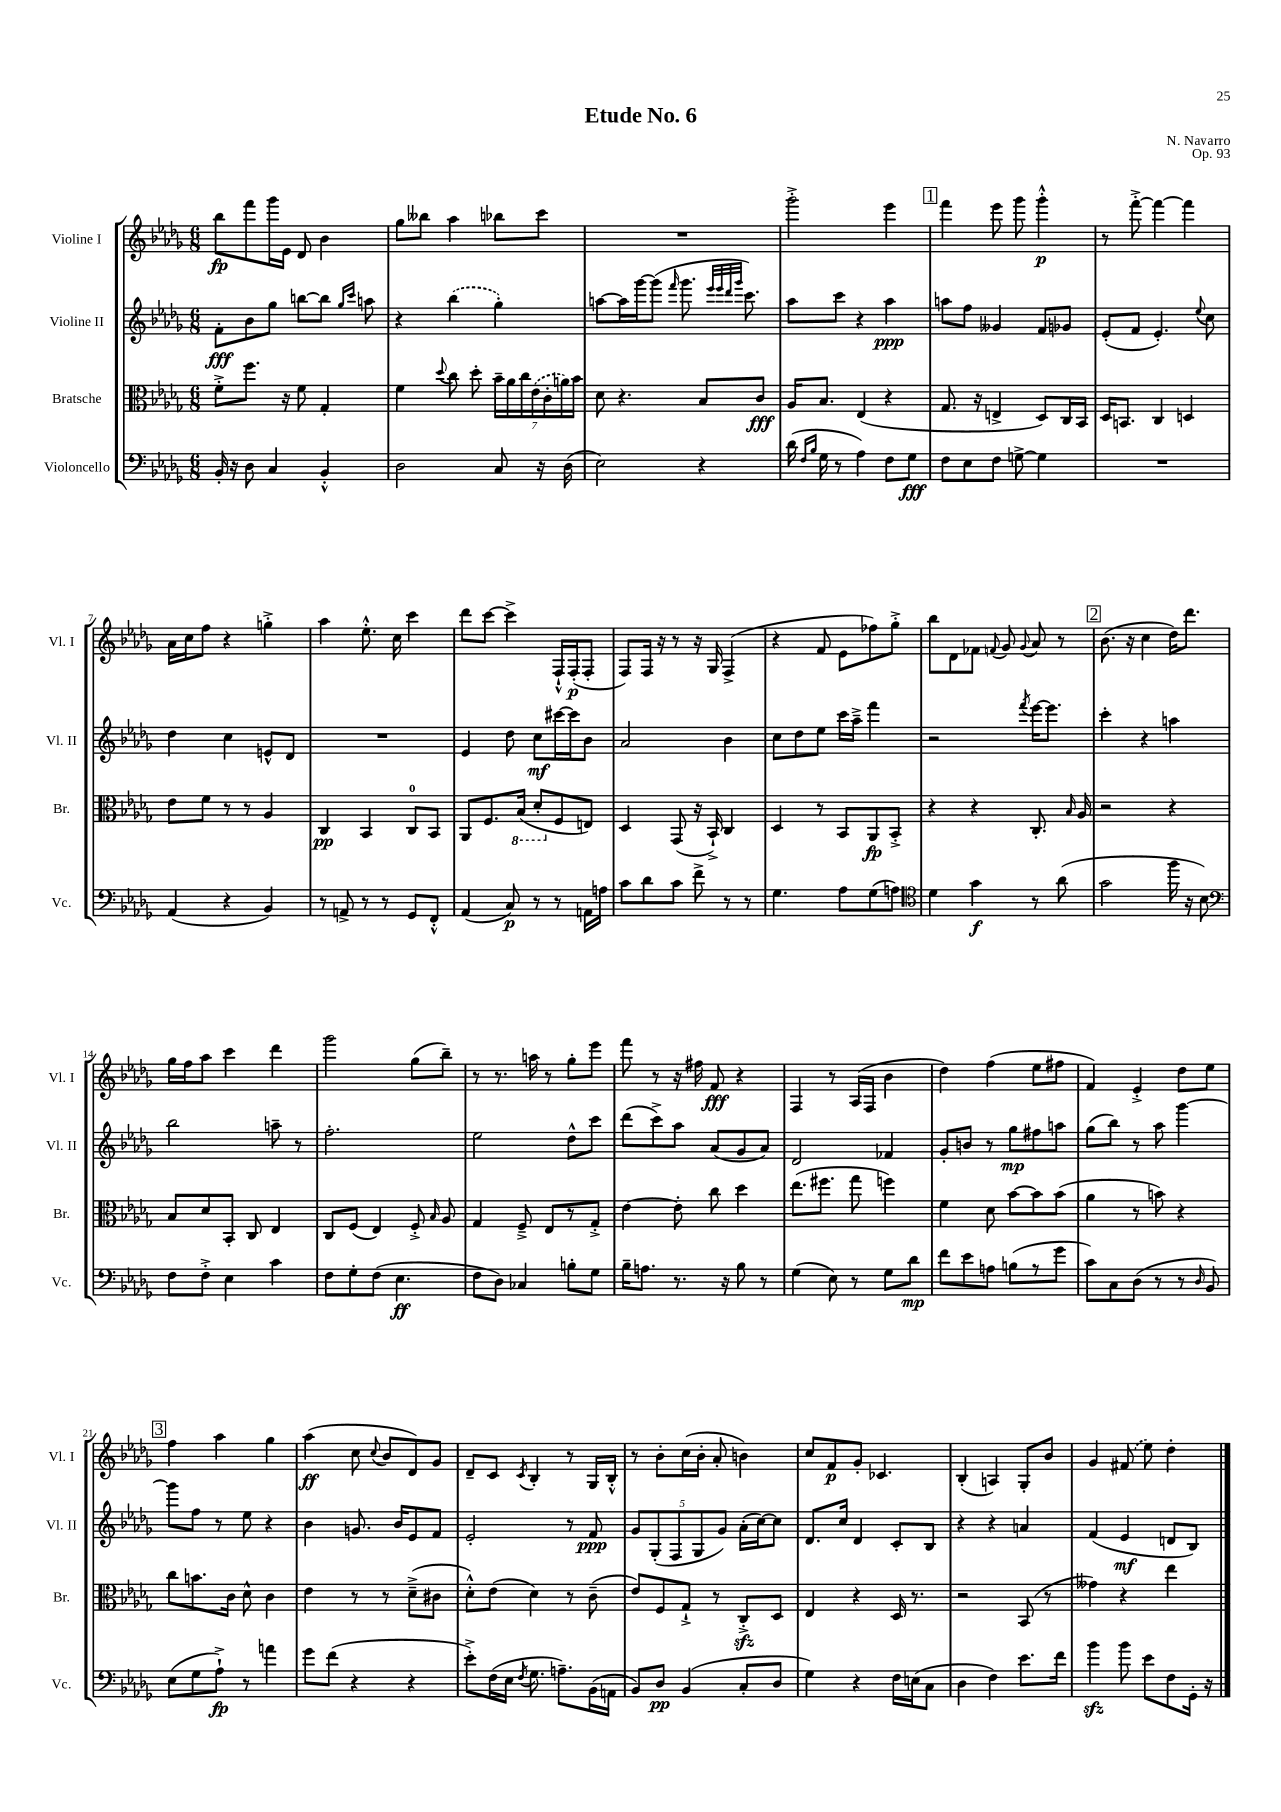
\header { title = "Etude No. 6" composer = "N. Navarro" opus = "Op. 93" }
<<
\new StaffGroup <<
\new Staff = "s0" \with { instrumentName = "Violine I" shortInstrumentName = "Vl. I" } {
    \clef treble \key des \major \numericTimeSignature \time 6/8
    \autoBeamOff bes''8[\fp f'''8 ges'''16 ees'16] des'8 bes'4 |
    ges''8[ beses''8] aes''4 bes''8[ c'''8] |
    R2. |
    ges'''2-.-> ees'''4 |
    \mark \markup { \box "1" } f'''4 ees'''8 ges'''8 ges'''4-.-^\p |
    r8 f'''8~-.-> f'''4~ f'''4 |
    aes'16[ c''16 f''8] r4 g''4-.-> |
    aes''4 ees''8.-.-^ c''16 c'''4 |
    des'''8[ c'''8]~ c'''4-> f16[-!-^ f16-.\p( f8]-. |
    f8[) f16] r16 r8 r16 ges16 f4->( |
    r4 f'8 ees'8[ fes''8) ges''8]-.-> |
    bes''8[ des'8 fes'8] \appoggiatura { f'8 } ges'8 \appoggiatura { ges'8 } aes'8 r8 |
    \mark \markup { \box "2" } bes'8.( r16 c''4 des''16[) des'''8.] |
    ges''16[ f''16 aes''8] c'''4 des'''4 |
    ges'''2 ges''8[( bes''8]--) |
    r8 r8. a''16 r8 ges''8[-. ees'''8] |
    f'''8 r8 r16 fis''16 f'8\fff r4 |
    f4 r8 aes16[( f16] bes'4 |
    des''4) f''4( ees''8[ fis''8] |
    f'4) ees'4-.-> des''8[ ees''8] |
    \mark \markup { \box "3" } f''4 aes''4 ges''4 |
    aes''4\ff( c''8 \appoggiatura { c''8 } bes'8[ des'8) ges'8] |
    des'8[-- c'8] \acciaccatura { c'8 } bes4-. r8 ges16[ bes16]-.-^ |
    r8 bes'8[-. c''16( bes'16]-. aes'8-. b'4) |
    c''8[ f'8\p ges'8]-. ces'4. |
    bes4-.( a4) ges8[-. bes'8] |
    ges'4 \once \slurDashed fis'8( ees''8) des''4-. \bar "|." |
}
\new Staff = "s1" \with { instrumentName = "Violine II" shortInstrumentName = "Vl. II" } {
    \clef treble \key des \major \numericTimeSignature \time 6/8
    \autoBeamOff f'8[-.\fff bes'8 ges''8] b''8[~ b''8] \grace { ges''16[ c'''16] } a''8 |
    r4 \once \slurDashed bes''4( ges''4-.) |
    a''8[~ a''16 ges'''16~ ges'''8]( \grace { f'''16 } ges'''8. \grace { ees'''32[ ees'''32 des'''32 ges'''32] } c'''8.) |
    aes''8[ c'''8] r4 aes''4\ppp |
    \mark \markup { \box "1" } a''8[ f''8] geses'4 f'8[ ges'8] |
    ees'8[-.( f'8] ees'4.-.) \appoggiatura { ees''8 } c''8 |
    des''4 c''4 e'8[-^ des'8] |
    R2. |
    ees'4 des''8 c''8[\mf cis'''16~ cis'''16 bes'8] |
    aes'2 bes'4 |
    c''8[ des''8 ees''8] c'''16[ aes''16]---> f'''4 |
    r2 \acciaccatura { f'''8 } ees'''16[~ ees'''8.] |
    \mark \markup { \box "2" } c'''4-. r4 a''4 |
    bes''2 a''8-- r8 |
    f''2.-. |
    ees''2 des''8[-^ c'''8] |
    des'''8[( c'''8->) aes''8] aes'8[( ges'8 aes'8]) |
    des'2 fes'4 |
    ges'8[-. b'8] r8 ges''8[\mp fis''8 a''8] |
    ges''8[( bes''8]) r8 aes''8 ges'''4~ |
    \mark \markup { \box "3" } ges'''8[ f''8] r8 ees''8 r4 |
    bes'4 g'8. bes'16[ ees'8 f'8] |
    ees'2-. r8 f'8\ppp |
    \tuplet 5/4 { ges'8[ ges8-.( f8 ges8 ges'8]) } aes'16[-.( c''16~) c''8] |
    des'8.[ c''16] des'4 c'8[-. bes8] |
    r4 r4 a'4 |
    f'4( ees'4\mf d'8[ bes8]) \bar "|." |
}
\new Staff = "s2" \with { instrumentName = "Bratsche" shortInstrumentName = "Br." } {
    \clef alto \key des \major \numericTimeSignature \time 6/8
    \autoBeamOff f'8[-.-> f''8.] r16 f'8 ges4-. |
    f'4 \appoggiatura { des''8 } c''8 des''8-. \tuplet 7/4 { bes'16[-- aes'16 c''16 \once \slurDashed ees'16( c'16-. a'16) bes'16] } |
    des'8 r4. bes8[ c'8]\fff |
    aes16[ bes8.] ees4( r4 |
    \mark \markup { \box "1" } ges8. r16 e4-> des8[) c16 bes,16] |
    des16[ b,8.] c4 d4 |
    ees'8[ f'8] r8 r8 aes4 |
    c4\pp bes,4 c8[-0 bes,8] |
    aes,8[ f8. \ottava #-1 bes,16]( des8[-. \ottava #0 f8 e8]) |
    des4 ges,8( r16 bes,16-!->) c4 |
    des4 r8 bes,8[ aes,8\fp bes,8]-.-> |
    r4 r4 c8.-. \grace { bes16 } aes16 |
    \mark \markup { \box "2" } r2 r4 |
    bes8[ des'8 bes,8]-. c8 ees4 |
    c8[ f8]( ees4) f8-.-> \grace { bes16 } aes8 |
    ges4 f8---> ees8[ r8 ges8]-.-> |
    ees'4~ ees'8-. c''8 des''4 |
    ees''8.[( fis''8.] ges''8 f''4) |
    f'4 des'8 bes'8[~ bes'8 bes'8]( |
    aes'4 r8 b'8) r4 |
    \mark \markup { \box "3" } c''8[ b'8. c'16] des'8-^ c'4 |
    ees'4 r8 r8 des'8[--->( cis'8] |
    des'8[-.-^) ees'8]( des'4) r8 c'8--( |
    ees'8[) f8 ges8]-!-> r8 c8[-.->\sfz des8] |
    ees4 r4 des16 r8. |
    r2 bes,8( r8 |
    geses'4) r4 ees''4 \bar "|." |
}
\new Staff = "s3" \with { instrumentName = "Violoncello" shortInstrumentName = "Vc." } {
    \clef bass \key des \major \numericTimeSignature \time 6/8
    \autoBeamOff bes,16-. r16 des8 c4 bes,4-.-^ |
    des2 c8 r16 des16( |
    ees2) r4 |
    des'16( \grace { f16[ bes16] } ges16 r8 aes4) f8[ ges8]\fff |
    \mark \markup { \box "1" } f8[ ees8 f8] g8~-> g4 |
    R2. |
    aes,4( r4 bes,4) |
    r8 a,8-> r8 r8 ges,8[ f,8]-.-^ |
    aes,4( c8\p) r8 r8 a,16[ a16] |
    c'8[ des'8 c'8] f'8-> r8 r8 |
    ges4. aes8[ ges8( a8]) |
    \clef tenor des'4 ges'4\f r8 aes'8( |
    \mark \markup { \box "2" } ges'2 f''16 r16 bes8) |
    \clef bass f8[ f8]-.-> ees4 c'4 |
    f8[ ges8-. f8]( ees4.\ff |
    f8[ des8]) ces4 b8[-. ges8] |
    bes16[-- a8.] r8. r16 bes8 r8 |
    ges4( ees8) r8 ges8[ des'8]\mp |
    f'8[ ees'8 a8] b8[( r8 ges'8] |
    c'8[) c8 des8]( r8 r8 \grace { des16 } bes,8) |
    \mark \markup { \box "3" } ees8[( ges8 aes8]-!->\fp) r8 a'4 |
    ges'8[ f'8]( r4 r4 |
    ees'8[-.->) f16( ees16] \acciaccatura { f8 } ges8. a8.[--) bes,16( a,16] |
    bes,8[) des8]\pp bes,4( c8[-. des8] |
    ges4) r4 f16[ e16( c8] |
    des4 f4) ees'8.[ f'16] |
    bes'4\sfz bes'8 ees'8[ f8 ges,16]-. r16 \bar "|." |
}
>>
>>
